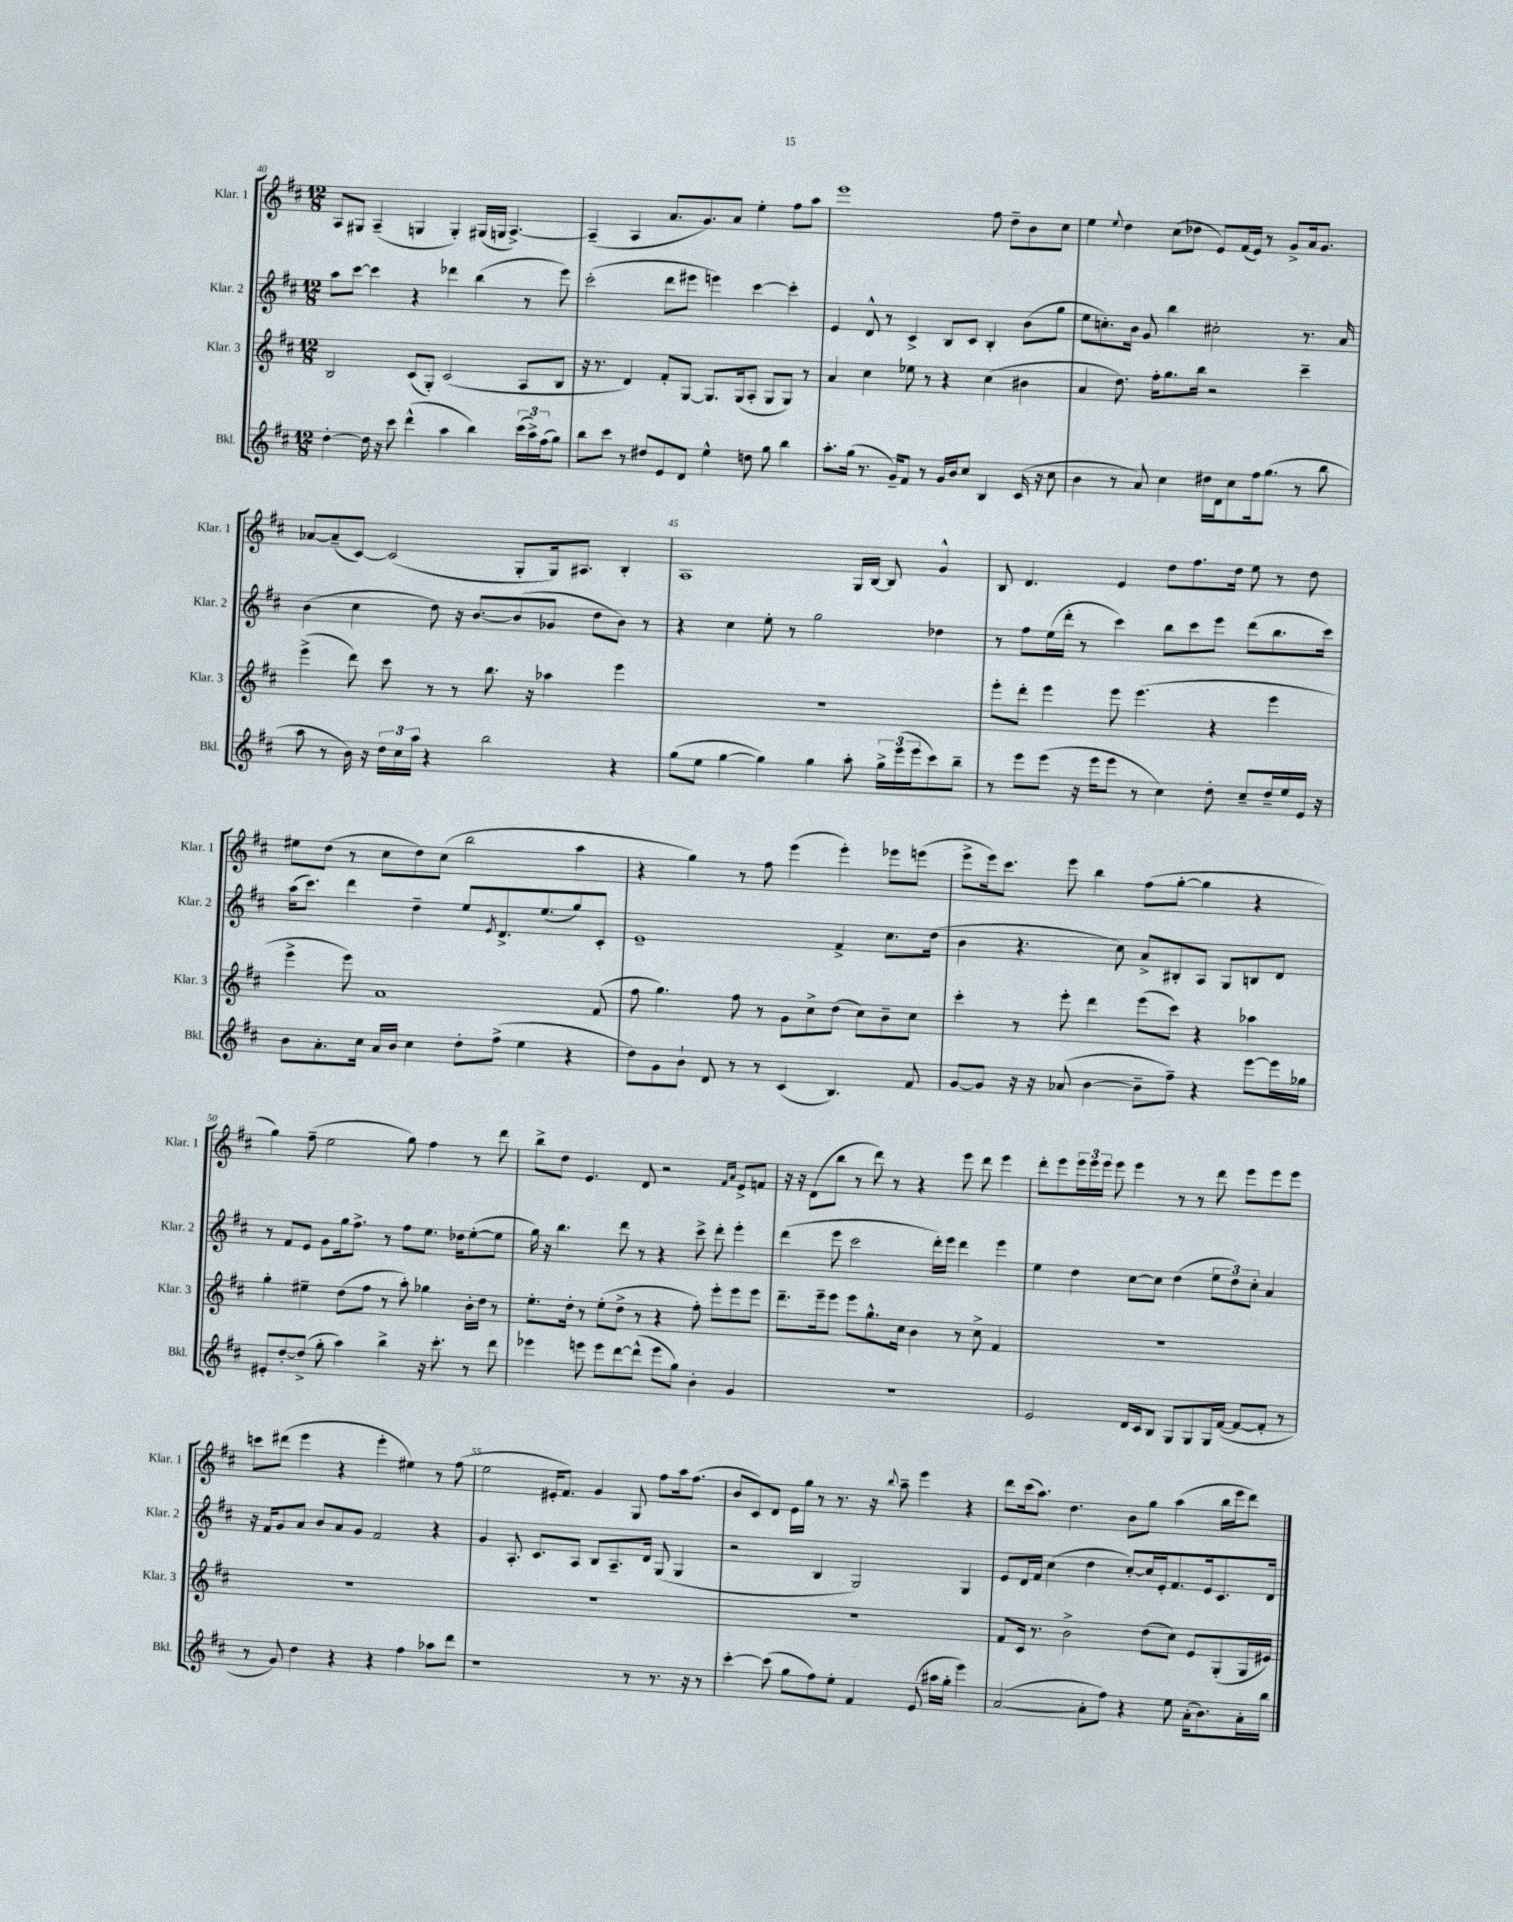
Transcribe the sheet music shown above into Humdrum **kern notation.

**kern	**kern	**kern	**kern
*staff4	*staff3	*staff2	*staff1
*clefG2	*clefG2	*clefG2	*clefG2
*k[f#c#]	*k[f#c#]	*k[f#c#]	*k[f#c#]
*M12/8	*M12/8	*M12/8	*M12/8
[4dd'	2B	8aa	8A
.	.	[8ccc#	8G#
16dd]	.	4ccc#]	(4A~
16r	.	.	.
8ccc#	.	.	.
(4ddd^^	(8c#	4r	4G
.	8G')	.	.
4aa	(2c#	4ddd-	4G')
4bb)	.	(4bb	(16G#
.	.	.	16G
.	.	.	[4.A^)
(24ccc#	8A	8r	.
24aa^)	.	.	.
(24ff#	.	.	.
8gg)	8B	8eee)	.
=	=	=	=
8bb	16r	(2ccc#'	(4A~]
.	8.r	.	.
8ccc#	.	.	.
8r	4d)	.	4A
8dd#	.	.	.
8e	8f#'	8ddd	8.a
8d	[8G	8eee#	.
.	.	.	8.g)
4ee^^	8.G]	4eee)	.
.	.	.	8a
.	(16G	.	.
8dd	8A'	[4ccc#	4ee'
8gg	8G	.	.
4bb	8G)	4ccc#']	8ff#
.	8r	.	8aa
=	=	=	=
8.aa'	4a	4e	1eee
(16gg	.	.	.
8.r	4cc#	8d^^	.
.	.	8r	.
16g~)	.	.	.
8f#	8ee-	4c#^	.
8r	8r	.	.
16g	4r	8B	.
16b	.	.	.
8cc#	.	8c#	.
4B	(4cc#	4B'	8ff#
.	.	.	8dd~
(16c#	4b#	(8b	8b
16r	.	.	.
8cc#	.	8gg	8cc#
=	=	=	=
4b	4a	8ee	4ee
.	.	8.cc')	.
.	.	.	8qqee
8r	8.dd)	.	4dd
.	.	16b	.
8a)	.	8g	.
.	16ff#'	.	.
4cc#	8.gg	4bb	(8cc#
.	.	.	8dd-
.	16bb	.	.
16dd#	2r	2cc#'	8e)
16d	.	.	.
8cc#	.	.	(16f#
.	.	.	16e)
16ff#	.	.	8r
(8.gg	.	.	.
.	.	.	8g^
8r	4ccc#~	8.r	16a
.	.	.	8.g
8bb	.	.	.
.	.	16a	.
=	=	=	=
8aa	(4eee^	(4b	[8a-
8r	.	.	(8a-~]
16b)	8ddd)	4cc#	[8c#)
16r	.	.	.
24dd	8ccc#	.	(2c#]
24cc#	.	.	.
24aa	.	.	.
4r	8r	8dd)	.
.	8r	16r	.
.	.	[8.b	.
2bb	8.bb	.	.
.	.	(8b]	8G'
.	16r	.	.
.	4aa-	8g-	16G)
.	.	.	8.A#
.	.	8dd	.
4r	4eee	8b)	4B'
.	.	8r	.
=	=	=	=
(8gg	1.r	4r	1A
8ee	.	.	.
[4gg	.	4cc#	.
4gg])	.	8ee'	.
.	.	8r	.
4gg	.	2gg	.
8aa'	.	.	16G
.	.	.	[16B
24gg^	.	.	8B]
(24eee	.	.	.
24eee	.	.	.
8ccc#)	.	4dd-	4g^^
8bb~	.	.	.
=	=	=	=
8r	8eee'	8r	8B
8eee	8ddd'	8ff#	4.d
(8eee	4eee	(16ee	.
.	.	16ddd'	.
16r	.	8r	.
16eee	.	.	.
8eee	8eee	4ccc#)	4e
8r	(4.eee	.	.
4cc#)	.	8bb	8dd
.	.	8ccc#	8.ff#
8dd'	4r	8eee	.
.	.	.	16dd
8cc#~	.	(8ddd	8ee
16dd~	4eee	8.bb	8r
16ee	.	.	.
16e	.	.	8dd
16r	.	16ccc#)	.
=	=	=	=
8b	4eee^	(16aa	8ee#
.	.	8.ccc#)	.
8.a'	.	.	(8dd
.	8eee)	4ddd	8r
16cc#	.	.	.
16a	1a	.	8cc#
16b	.	.	.
4cc#	.	4dd~	8dd)
.	.	.	(8cc#
8dd'	.	8ee	2bb
.	.	8qe	.
(8ff#^	.	8.d^	.
4ee	.	.	.
.	.	(8.ee	.
4r	.	8gg)	4aa
.	(8f#	8c#'	.
=	=	=	=
8dd)	8ff#	1e~	4r
8g	4.gg)	.	.
8b`	.	.	4gg)
8d	.	.	.
8r	8ff#	.	8r
8r	8r	.	8ff#
(4c#	8g	.	(4eee
.	8cc#^	.	.
4.B)	(8dd	4f#^	4eee')
.	8cc#)	.	.
.	8b~	8.cc#	8eee-
8f#	8cc#	.	(8eee
.	.	(16dd	.
=	=	=	=
[8g	4ccc#'	4b	8eee^
8g]	.	.	16eee)
.	.	.	8.ccc#
16r	8r	4.r	.
16r	.	.	.
(8a-	8eee'	.	8eee
[4b	4ddd	.	4bb
.	.	8cc#)	.
8b~]	(8eee	8a^	(8ff#
8ff#~)	8ccc#)	8B#'	[8gg'
4r	4r	8A	4gg]
.	.	8G	.
[8eee	4aa-	8B	4r
16eee]	.	8d	.
16gg-	.	.	.
=	=	=	=
8e#'	4gg'	8r	4gg)
[8dd'	.	8f#	.
(8dd^]	4ee#~	8e	(8ff#~
8gg'	.	8g	2ee
4aa)	(8dd	16gg	.
.	.	8.ff#^	.
.	8ff#	.	.
4bb^	8r	8r	.
.	8aa')	8ff#	8gg)
16r	4gg-	8.ee	4ff#
8.ccc#'	.	.	.
.	.	16dd-	.
8r	16b'	([8ee'	8r
.	16dd	.	.
8ddd	8r	8ee]	8ddd
=	=	=	=
4eee-	8.ee'	16gg)	8bb^
.	.	16r	.
.	.	4.bb	8dd
.	16dd'	.	.
8eee	8r	.	4.e
8eee	(8ee'	.	.
[8ddd	8dd^	8ddd	.
(8ddd^^]	8r	8r	8d
8eee	4r	4r	2r
8gg)	.	.	.
4b'	8ff#')	8ccc#^	.
.	8eee'	8ddd'	.
.	.	.	16qqf#
.	.	.	16qqa
4g	8eee	4eee'	8e^
.	8eee	.	8f
=	=	=	=
1.r	8.ddd~	(4ddd	16r
.	.	.	16r
.	.	.	(8d
.	16eee~	.	.
.	8eee	8eee	8bb
.	8eee	2ccc#	8r
.	8.gg^^	.	8ddd)
.	.	.	8r
.	16cc#	.	.
.	4b	.	4r
.	.	16ddd')	.
.	.	16eee	.
.	8r	4ddd	8eee
.	8cc#^	.	8ddd
.	4f#	4eee	4eee
=	=	=	=
2e	1.r	4ee	8ddd'
.	.	.	8eee
.	.	4dd	24eee
.	.	.	24eee
.	.	.	24eee
.	.	.	8eee
16d	.	[8cc#	4eee
16c#	.	.	.
8B	.	8cc#]	.
8G	.	(4dd	8r
8G	.	.	8r
16G	.	12ee	8ddd
([16f#	.	.	.
.	.	12dd)	.
8f#_	.	.	8eee
.	.	12cc#'	.
8f#']	.	4a	8eee
8r	.	.	8eee
=	=	=	=
8r	1.r	16r	8ccc
.	.	16f#	.
8g)	.	8g	(8ddd#
4dd	.	8a	4eee
.	.	8b	.
4r	.	8a	4r
.	.	8g	.
4r	.	2f#	4eee'
4ff#	.	.	4ee#)
8aa-	.	4r	8r
8ddd	.	.	(8ff#
=	=	=	=
1r	1.r	4g	2ee
.	.	8.A'	.
.	.	8.c#	.
.	.	.	16e#'
.	.	.	8.f#)
.	.	8A	.
.	.	8B	4g
.	.	8.A~	.
8r	.	.	8G
.	.	16d	.
8.r	.	(8G	8ff#
.	.	4G	16aa
16r	.	.	(8.ff#
8r	.	.	.
=	=	=	=
[4ccc#'	1.r	2r	8b
.	.	.	8c#)
(8ccc#]	.	.	8d
8gg	.	.	16e
.	.	.	16gg
8ff#)	.	4B	8r
8ee'	.	.	8.r
4f#	.	2G)	.
.	.	.	16r
.	.	.	8qqbb
.	.	.	8aa~
(8e	.	.	4eee
16aa#	.	.	.
16gg'	.	.	.
4eee)	.	4G	4r
=	=	=	=
([2a	8f#	8e	8ddd
.	16c#	16d	(16ccc#
.	8.r	16f#	8.aa)
.	.	(4cc#	.
.	2b^	.	4.dd
8a']	.	4dd	.
8ff#)	.	.	.
4r	.	[8cc#')	8b
.	(8dd	16cc#]	8gg
.	.	16e'	.
8ee	8cc#)	8.f#	(4aa
(16a'	8e	.	.
8.b)	.	16e	.
.	(8G'	8.c#	16bb
.	.	.	16eee
16a'	16G	.	8ddd)
16bb	16e#)	16d	.
==	==	==	==
*-	*-	*-	*-
